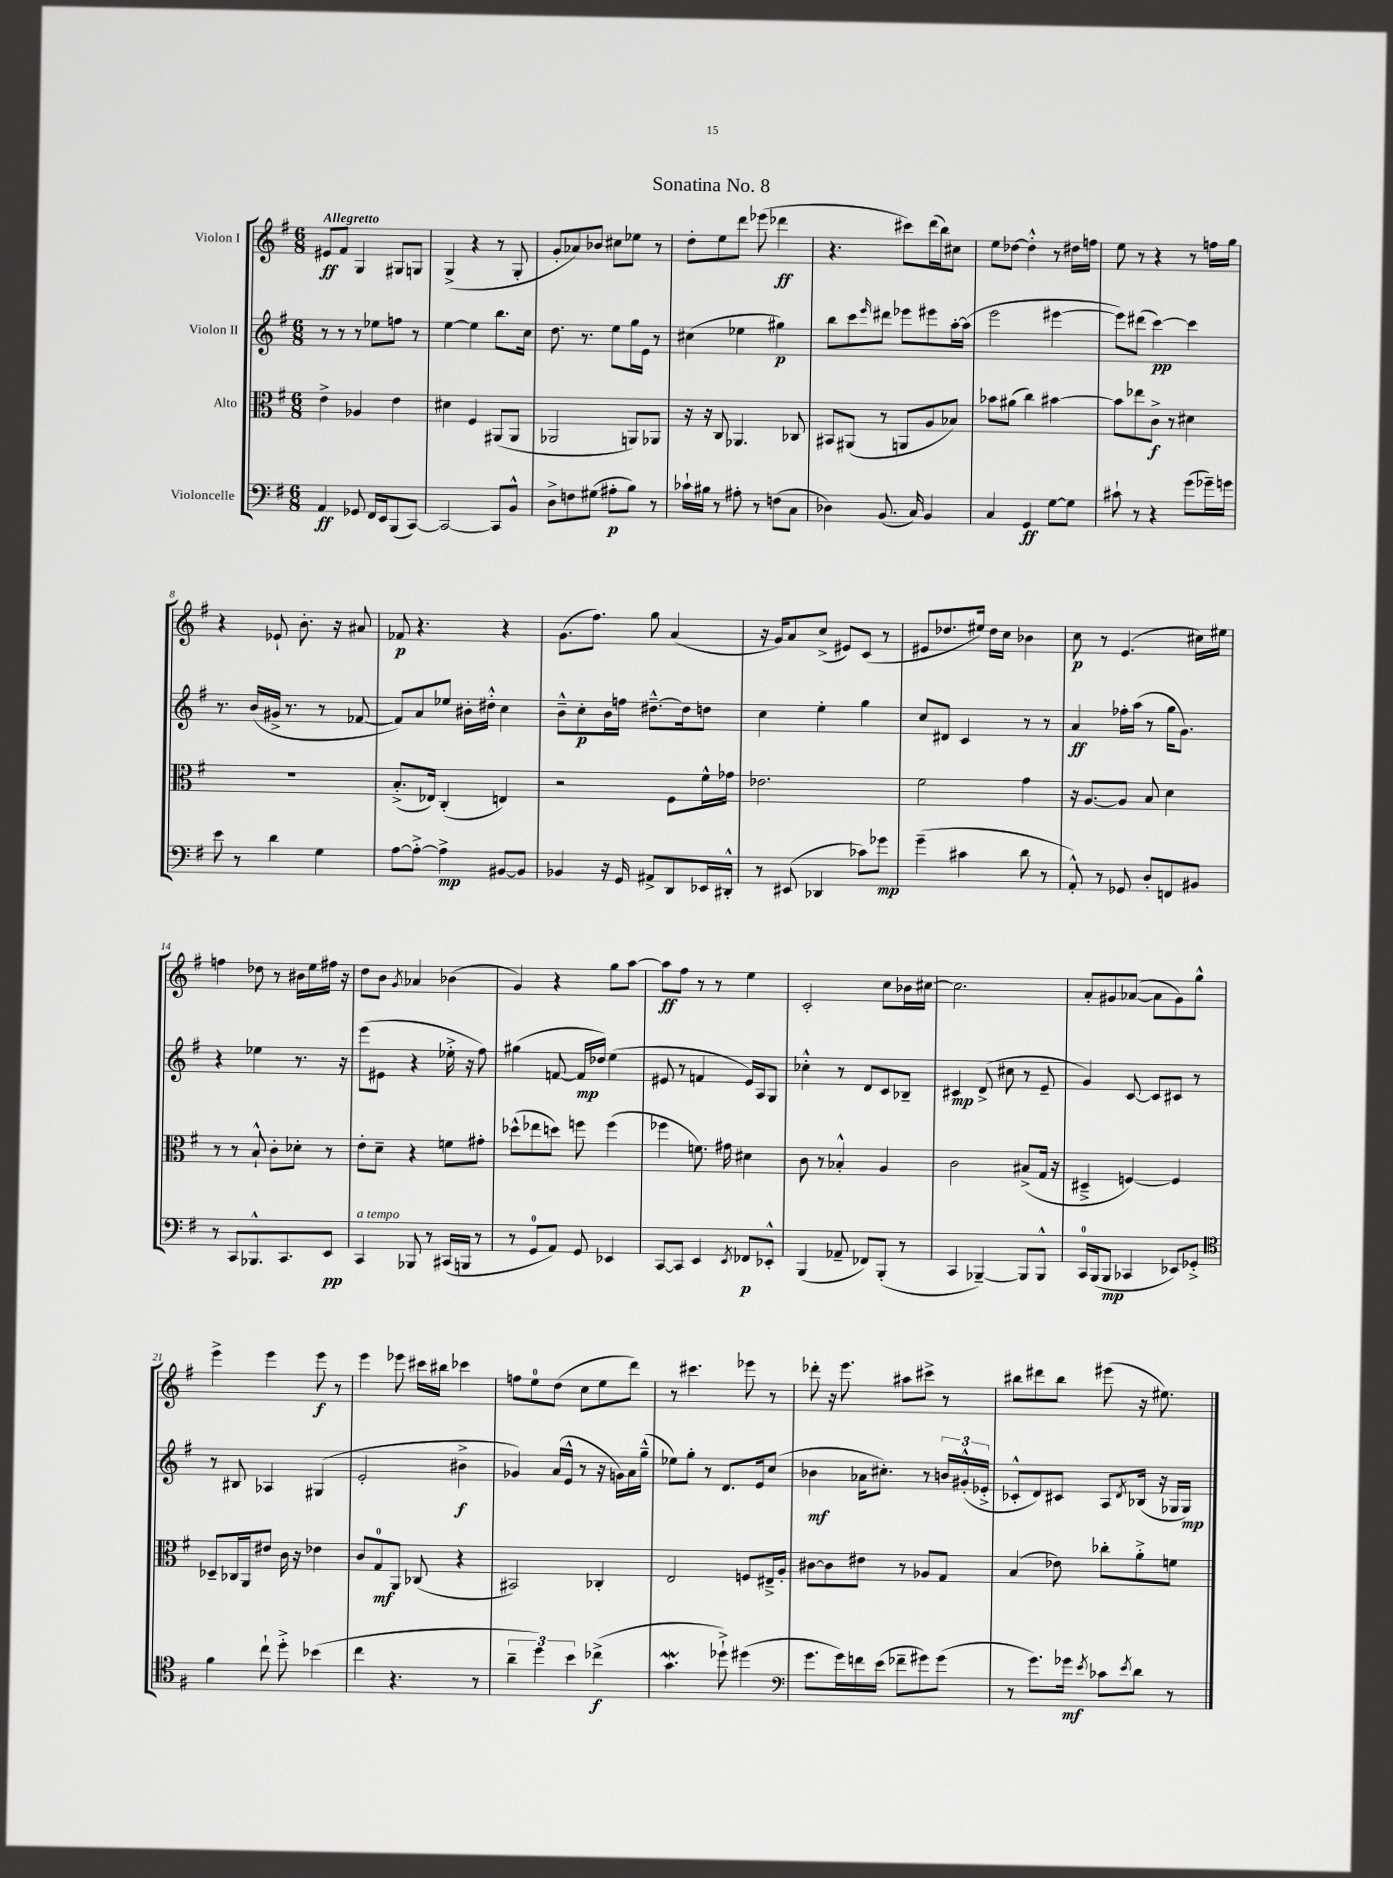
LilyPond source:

\header { title = "Sonatina No. 8" }
<<
\new StaffGroup <<
\new Staff = "s0" \with { instrumentName = "Violon I" } {
    \clef treble \key g \major \numericTimeSignature \time 6/8 \tempo "Allegretto"
    eis'8\ff fis'8 g4 gis8 g8 |
    g4->( r4 r8 g8-. |
    g'8-. aes'8) bes'8 cis''8 ees''8 r8 |
    d''8-. e''8 d'''8 ees'''8( des'''4\ff |
    r4. cis'''8) d'''16( b''16) cis''8 |
    e''8 des''8~ des''4-.-^ r8 dis''16 f''16 |
    e''8 r8 r4 r8 f''16 g''16 |
    r4 ees'8-! b'8.-. r16 ais'8 |
    fes'8\p r4. r4 |
    g'8.( fis''8.) g''8 a'4( |
    r16 g'16) a'8 c''8->( eis'8) c'8( r8 |
    eis'8 des''8. eis''16) des''16 c''16 bes'4 |
    c''8\p r8 e'4.( cis''16) eis''16 |
    f''4 des''8 r8 bis'16 e''16 fis''16 r16 |
    d''8 b'8 \acciaccatura { g'8 } aes'4 bes'4( |
    g'4) r4 g''8 a''8~ |
    a''8\ff fis''8 r8 r8 e''4 |
    c'2-. c''8 bes'16 cis''16~ |
    cis''2. |
    a'8-. gis'8 aes'8~( aes'8 gis'8) g''8-^ |
    e'''4-> e'''4 e'''8\f r8 |
    e'''4 ees'''8 cis'''16 bis''16 ces'''4 |
    f''8 e''8-0 d''8( c''8 e''8 d'''8) |
    r8 cis'''4. ees'''8 r8 |
    des'''8-. r16 e'''8. ais''8 cis'''8-> r8 |
    bis''8 dis'''8 bis''8 eis'''8( r16 eis''8.) \bar "|." |
}
\new Staff = "s1" \with { instrumentName = "Violon II" } {
    \clef treble \key g \major \numericTimeSignature \time 6/8
    r8 r8 r8 ees''8 f''8 r8 |
    e''4~ e''4 b''8. c''16 |
    d''8. r8. e''8 g''16 e'16 r8 |
    cis''4( ees''4 gis''4\p) |
    b''8 c'''8 \grace { e'''16 } dis'''8 ees'''8 eis'''8 a''16~-. a''16( |
    e'''2 eis'''4~ |
    eis'''8) dis'''8( c'''4~\pp) c'''4 |
    r8. b'16( gis'16-> r8. r8 fes'8~ |
    fes'8) a'8 ees''8 bis'16-. dis''16-.-^ c''4 |
    b'8---^ c''8-.\p b'16 f''16 dis''8.~---^ dis''16 d''8 |
    c''4 e''4-. g''4 |
    c''8 dis'8 c'4 r8 r8 |
    a'4\ff fes''16-. a''16( r8 g''16 g'8.) |
    r4 ees''4 r8. r16 |
    e'''8( eis'8 r4 ees''16-.-> r16 fis''8) |
    gis''4( f'8~ f'16\mp des''16) e''4( |
    eis'8 r8 f'4 eis'16) a16 g8 |
    ces''4-.-^ r8 d'8 c'8 bes8-- |
    cis'4\mp d'8->( cis''8 r8 e'8-- |
    g'4) c'8~ c'8 cis'8 r8 |
    r8 bis8 aes4 gis4( |
    e'2-. bis'4->\f |
    ges'4) a'16( e'16-^ r8 r16 g'16) a'16 g''16---^( |
    ees''8) g''8-. r8 d'8. e'16 c''8( |
    bes'4\mf aes'16 cis''8.-.) r8 \tuplet 3/2 { b'16 gis'16-.-^( ees'16-.-> } |
    ces'8-.-^ d'8) cis'8 a8 \acciaccatura { d'8 } bes16( r16 ges16 ges16\mp) \bar "|." |
}
\new Staff = "s2" \with { instrumentName = "Alto" } {
    \clef alto \key g \major \numericTimeSignature \time 6/8
    e'4-> aes4 e'4 |
    dis'4 fis4 ais,8( ais,8 |
    aes,2 a,8) aes,8 |
    r16 r16 c8 aes,4. ces8 |
    bis,8 ais,8( r8 a,8 a8 bes8) |
    bes'8 ais'8( c''4) bis'4~ |
    bis'8 ees''8 c'8->\f r8 dis'4 |
    R2. |
    b8.-.->( ees16) c4-.( e4) |
    r2 fis8 fis'16-^ ges'16 |
    ees'2. |
    fis'2 g'4 |
    r16 a8.~ a8 b8 d'4 |
    r8 r8 b8-!-^ c'8-. des'8-. r8 |
    e'8-. d'8-- r4 f'8 gis'8-. |
    des''8-^( ees''8 d''8) f''8 f''4( |
    fes''4 f'8.) gis'16 dis'4 |
    c'8 r8 bes4-.-^ a4 |
    c'2 bis8->( g16 r16 |
    dis4---> f4~) f4 |
    des8-- ces16 a,16 eis'8 c'16 r16 ees'4 |
    c'8 g8-0\mf a,8 ces8( r4 |
    bis,2) ces4-. |
    e2 f8 eis16---> a16-. |
    cis'8~ cis'8 eis'8 r8 aes8 g8 |
    b4( ees'8) ces''8-. a'8-.-> f'8 \bar "|." |
}
\new Staff = "s3" \with { instrumentName = "Violoncelle" } {
    \clef bass \key g \major \numericTimeSignature \time 6/8
    a,4\ff ges,8 fis,16 e,16 b,,8( c,8~) |
    c,2~ c,8 b,8-^ |
    d8-> f8 gis8( ais8-.\p b8) r8 |
    ces'16-! bis16 r8 ais8-. r8 f8( c8 |
    des4) b,8.( c16) b,4 |
    c4 g,4\ff g8~ g8 |
    cis'8-! r8 r4 g'8( ges'16--) g'16 |
    e'8 r8 d'4 g4 |
    a8~ a8~-.-> a4->\mp bis,8~ bis,8 |
    bes,4 r16 g,16 ais,8-> d,8 ees,16 dis,16-.-^ |
    r8 eis,8( des,4 ces'8) ges'8\mp |
    g'4--( cis'4 d'8 r8 |
    a,8-.-^) r8 ges,8 d8-. f,8 bis,8 |
    r8 c,8 bes,,8.-^ c,8. e,8\pp |
    c,4^\markup { \italic "a tempo" } bes,,8 r8 cis,16( b,,16 r8 |
    r8 g,8-0 a,8) g,8 ees,4 |
    c,8~ c,8 e,4 \acciaccatura { e,8 } fes,8\p ees,8-.-^ |
    b,,4( aes,8-- fes,8) b,,8-.( r8 |
    c,4 bes,,4~--) bes,,8 bes,,8-^ |
    c,16-0 b,,16( b,,8\mp ces,4 ees,8) ges,8-.-> |
    \clef tenor fis'4 c''8-! d''8-.-> bes'4( |
    c''4 r4. r8 |
    \tuplet 3/2 { a'4-- d''4) b'4 } ces''4->\f( |
    g'4.\mordent des''8-!->) dis''4( |
    \clef bass g'8. g'16) f'16 e'16( fes'8-- gis'8) gis'8( |
    r8 g'8.) ges'16\mf \acciaccatura { e'8 } ces'8 \acciaccatura { e'8 } d'8 r8 \bar "|." |
}
>>
>>
